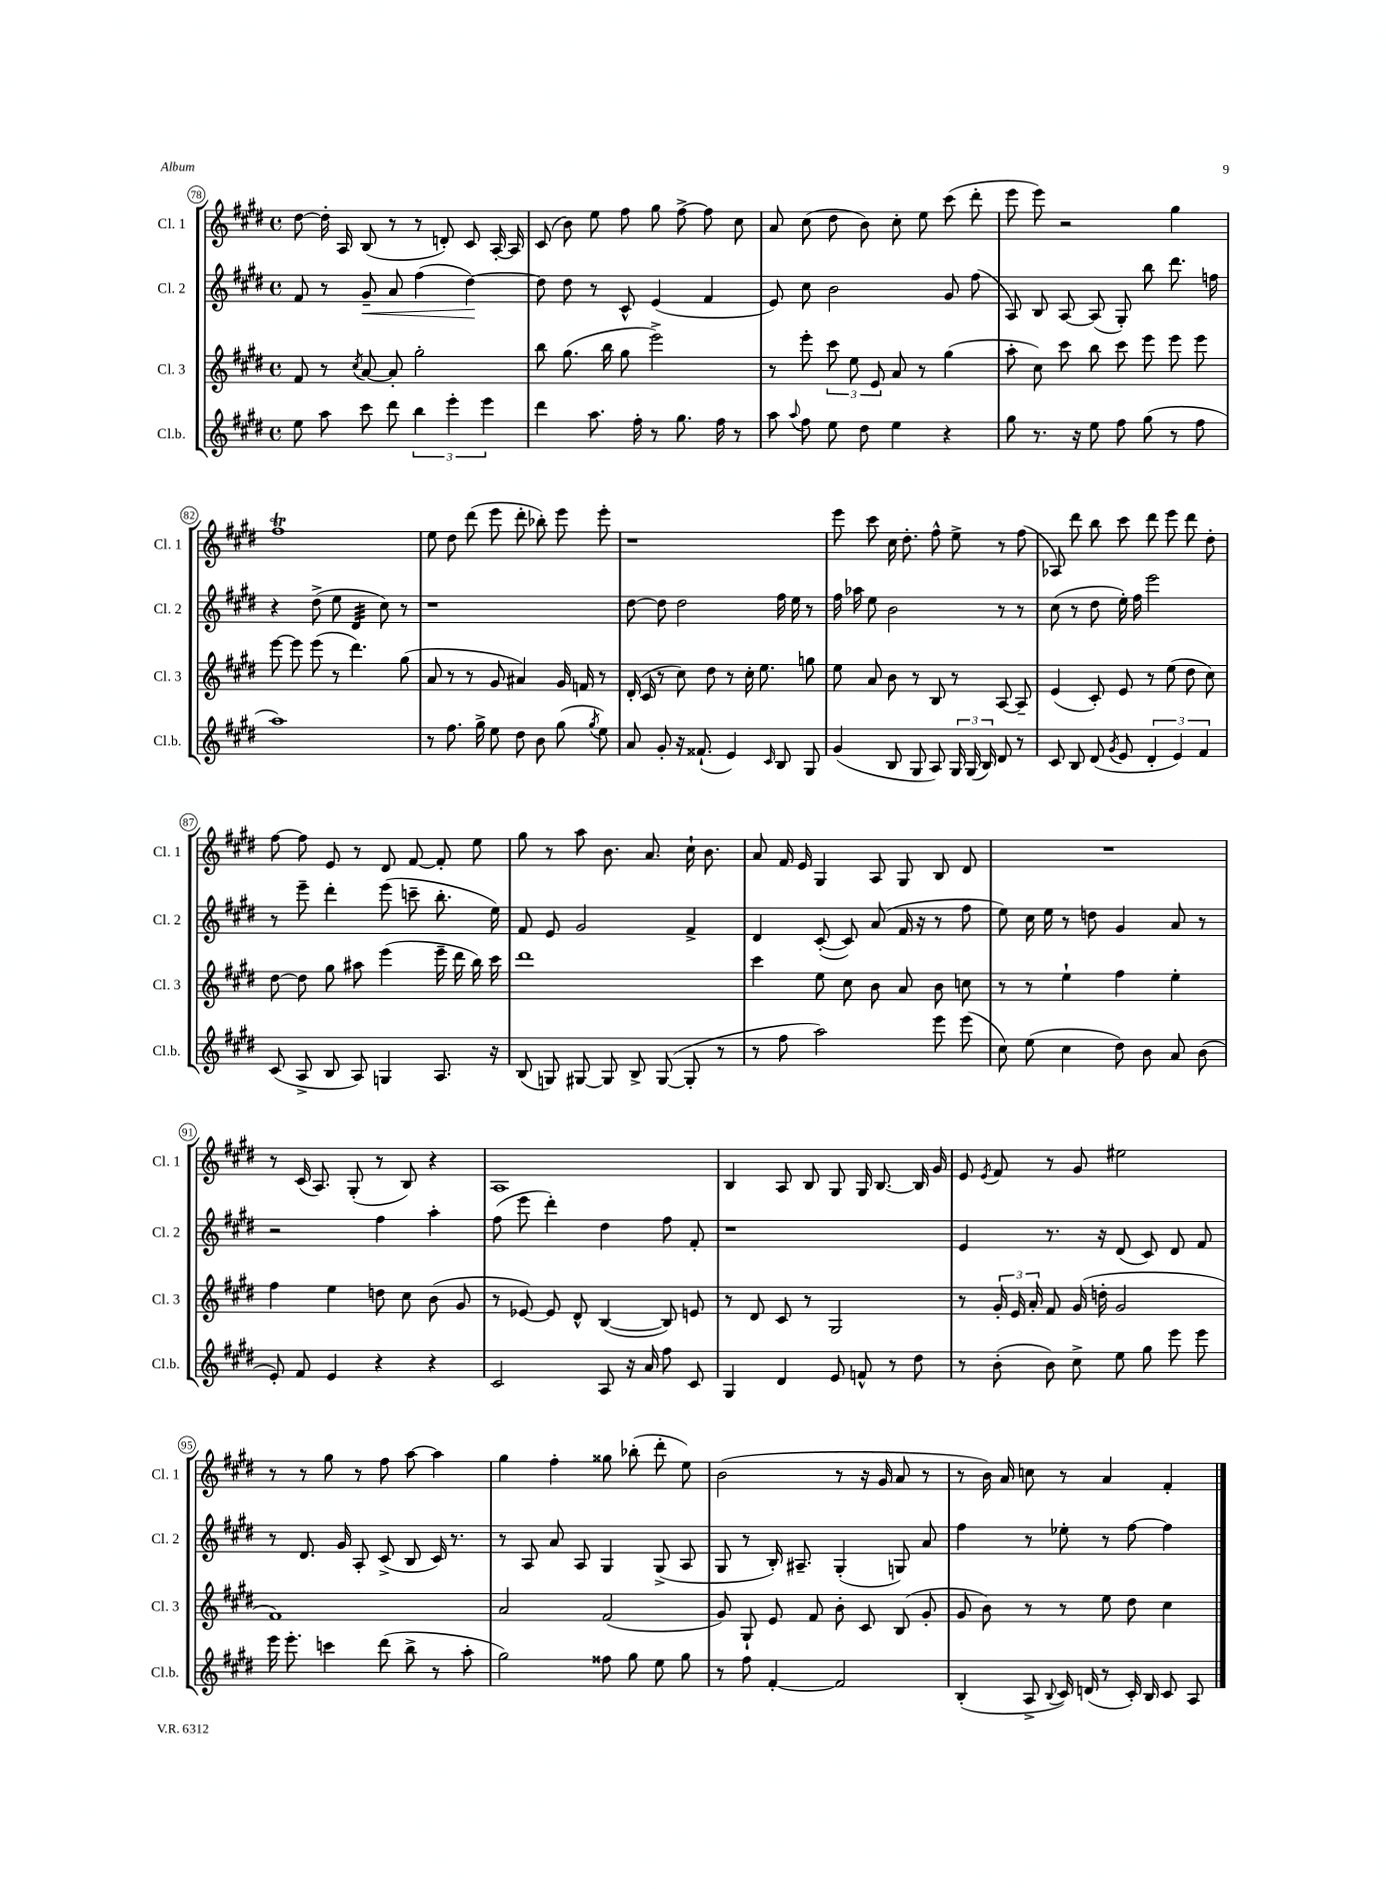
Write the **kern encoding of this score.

**kern	**kern	**kern	**dynam	**kern
*part4	*part3	*part2	*part2	*part1
*staff4	*staff3	*staff2	*staff2	*staff1
*I"Cl.b.	*I"Cl. 3	*I"Cl. 2	*	*I"Cl. 1
*I'Cl.b.	*I'Cl. 3	*I'Cl. 2	*	*I'Cl. 1
*clefG2	*clefG2	*clefG2	*	*clefG2
*k[f#c#g#d#]	*k[f#c#g#d#]	*k[f#c#g#d#]	*	*k[f#c#g#d#]
*M4/4	*M4/4	*M4/4	*	*M4/4
*met(c)	*met(c)	*met(c)	*	*met(c)
=78	=78	=78	=78	=78
8ee\	8f#/	8f#/	.	[8dd#\
8aa\	8r	8r	.	16dd#'\]
.	.	.	.	16A/
.	8qcc#/	.	.	.
!	!	!	!LO:HP:b	!
8ccc#\	[8a/	8g#~/	<	(8B/
8ddd#\	8a'/]	8a/	.	8r
6bb\	2gg#'\	(4ff#\	.	8r
.	.	.	.	8dn'/)
6eee'\	.	.	.	.
.	.	[4dd#\)	.	8c#/
6eee\	.	.	.	.
.	.	.	.	[16A'/
.	.	.	.	16A/]
.	.	.	[	.
=79	=79	=79	=79	=79
4ddd#\	8bb\	8dd#\]	.	(8c#/
.	(8.gg#\	8dd#\	.	8b\)
8.aa\	.	8r	.	8ee\
.	16bb\	.	.	.
.	8gg#\	8c#^^/	.	8ff#\
16ff#'\	.	.	.	.
8r	2eee^\)	(4e/	.	8gg#\
8.gg#\	.	.	.	[8ff#^\
.	.	4f#/	.	8ff#\]
16ff#\	.	.	.	.
8r	.	.	.	8cc#\
=80	=80	=80	=80	=80
8aa\	8r	8e/)	.	8a/
8qqaa/	.	.	.	.
8ff#\	8eee'\	8cc#\	.	(8cc#\
8ee\	12ccc#\	2b\	.	8dd#\
.	12ee\	.	.	.
8dd#\	.	.	.	8b\)
.	12e/	.	.	.
4ee\	8a/	.	.	8cc#'\
.	8r	.	.	8ee\
4r	(4gg#\	8g#/	.	(8ccc#\
.	.	(8ff#\	.	8ddd#'\
=81	=81	=81	=81	=81
8gg#\	8aa'\	8A/)	.	8eee\
8.r	8cc#\)	8B/	.	8eee\)
.	8ccc#\	[8A/	.	2r
16r	.	.	.	.
8ee\	8bb\	(8A/]	.	.
8ff#\	8ccc#\	8G#'/)	.	.
(8gg#\	8eee\	8bb\	.	.
8r	8eee\	8.ddd#\	.	4gg#\
8ff#\	8eee\	.	.	.
.	.	16ffn\	.	.
!!LO:LB:g=z
=82	=82	=82	=82	=82
1aa)	[8eee\	4r	.	1ff#T
.	8eee\]	.	.	.
.	(8eee\	(8dd#^\	.	.
.	8r	8ee\	.	.
*	*	*tremolo	*	*
.	4.ddd#\)	32d#/LLL	.	.
.	.	32d#/	.	.
.	.	32d#/	.	.
.	.	32d#/	.	.
.	.	32d#/	.	.
.	.	32d#/	.	.
.	.	32d#/	.	.
.	.	32d#/JJJ	.	.
*	*	*Xtremolo	*	*
.	.	8cc#\)	.	.
.	(8gg#\	8r	.	.
=83	=83	=83	=83	=83
8r	8a/	1r	.	8ee\
8.ff#\	8r	.	.	8dd#\
.	8r	.	.	(8ddd#\
16gg#^\	.	.	.	.
8ee\	8g#/	.	.	8eee\
8dd#\	4a#X/)	.	.	8ddd#'\
8b\	.	.	.	8bb-X'\)
(8gg#\	16g#/	.	.	8eee\
.	16fn/	.	.	.
8qgg#/	.	.	.	.
8ee\)	8r	.	.	8eee'\
=84	=84	=84	=84	=84
8a/	(16d#'/	[8dd#\	.	1r
.	16c#/	.	.	.
8g#'/	8r	8dd#\]	.	.
16r	8cc#\)	2dd#\	.	.
(8.f##X`/	.	.	.	.
.	8dd#\	.	.	.
4e/)	8r	.	.	.
.	16cc#'\	.	.	.
.	8.ee\	.	.	.
16qqc#/	.	.	.	.
8B/	.	16ff#\	.	.
.	.	16ee\	.	.
8G#/	8ggn\	8r	.	.
=85	=85	=85	=85	=85
(4g#/	8ee\	16ff#\	.	8eee\
.	.	16aa-X\	.	.
.	8a/	8ee\	.	8ccc#\
8B/	8b\	2b\	.	16cc#\
.	.	.	.	8.dd#'\
8G#/	8r	.	.	.
8A/)	8B/	.	.	8ff#^^\
24G#/	8r	.	.	8ee^\
(24G#/	.	.	.	.
24B/)	.	.	.	.
8d#/	[8A/	8r	.	8r
8r	8A~/]	8r	.	(8ff#\
=86	=86	=86	=86	=86
8c#/	(4e/	(8cc#\	.	8A-X/)
8B/	.	8r	.	8ddd#\
(8d#/	8c#'/)	8dd#\	.	8bb\
8qg#/	.	.	.	.
8e/	8e/	16ee'\)	.	8ccc#\
.	.	16ff#\	.	.
6d#'/	8r	2eee\	.	8ddd#\
.	(8ee\	.	.	8eee\
6e/)	.	.	.	.
.	8dd#\	.	.	8ddd#\
6f#/	.	.	.	.
.	8cc#\)	.	.	8dd#'\
!!LO:LB:g=z
=87	=87	=87	=87	=87
(8c#/	[8dd#\	8r	.	[8ff#\
8A^/	8dd#\]	8eee~\	.	8ff#\]
8B/	8gg#\	4ddd#'\	.	8e/
8A/)	8aa#X\	.	.	8r
4Gn/	(4eee\	(8eee\	.	8d#/
.	.	8cccn~\	.	[8f#/
8.A/	16eee~\	8.bb'\	.	8f#'/]
.	16ddd#\	.	.	.
.	16bb\)	.	.	8ee\
16r	16ccc#\	16ee\)	.	.
=88	=88	=88	=88	=88
(8B/	1ddd#	8f#/	.	8gg#\
8Gn/)	.	8e/	.	8r
[8G#X/	.	2g#/	.	8aa\
8G#/]	.	.	.	8.b\
8B^/	.	.	.	.
.	.	.	.	8.a/
([8G#/	.	.	.	.
8G#'/]	.	4f#^/	.	16cc#`\
.	.	.	.	8.b\
8r	.	.	.	.
=89	=89	=89	=89	=89
8r	4ccc#\	4d#/	.	8a/
8ff#\	.	.	.	16f#/
.	.	.	.	16e/
2aa\)	8ee\	([8c#'/	.	4G#/
.	8cc#\	8c#/])	.	.
.	8b\	(8a/	.	8A/
.	8a/	16f#/	.	8G#/
.	.	16r	.	.
8eee\	8b\	8r	.	8B/
(8eee\	8ccn\	8ff#\	.	8d#/
=90	=90	=90	=90	=90
8cc#\)	8r	8ee\)	.	1r
(8ee\	8r	16cc#\	.	.
.	.	16ee\	.	.
4cc#\	4ee`\	8r	.	.
.	.	8ddn\	.	.
8dd#\)	4ff#\	4g#/	.	.
8b\	.	.	.	.
8a/	4ee'\	8a/	.	.
(8b\	.	8r	.	.
!!LO:LB:g=z
=91	=91	=91	=91	=91
8e'/)	4ff#\	2r	.	8r
8f#/	.	.	.	(16c#/
.	.	.	.	8.A/)
4e/	4ee\	.	.	.
.	.	.	.	(8G#'/
4r	8ddn\	4ff#\	.	8r
.	8cc#\	.	.	8B/)
4r	(8b\	4aa'\	.	4r
.	8g#/	.	.	.
=92	=92	=92	=92	=92
2c#/	8r	(8ff#\	.	1A
.	[8e-X/)	8eee\	.	.
.	8e-/]	4ddd#'\)	.	.
.	8d#^^/	.	.	.
8A/	([4B/	4dd#\	.	.
16r	.	.	.	.
16a/	.	.	.	.
8ff#\	8B/])	8ff#\	.	.
8c#/	8en/	8f#'/	.	.
=93	=93	=93	=93	=93
4G#/	8r	1r	.	4B/
.	8d#/	.	.	.
4d#/	8c#/	.	.	8A/
.	8r	.	.	8B/
8e/	2G#/	.	.	8G#/
8fn^^/	.	.	.	16G#/
.	.	.	.	[8.B/
8r	.	.	.	.
8dd#\	.	.	.	16B/]
.	.	.	.	16g#/
=94	=94	=94	=94	=94
8r	8r	4e/	.	8e/
.	.	.	.	8qe/
(8b'\	24g#'/	.	.	8f#/
.	24e/	.	.	.
.	24a'/	.	.	.
8b\)	8f#/	8.r	.	8r
8cc#^\	(16g#/	.	.	8g#/
.	16ddn'\	16r	.	.
8ee\	2g#/	(8d#/	.	2ee#X\
8gg#\	.	8c#/)	.	.
8eee\	.	8d#/	.	.
8eee\	.	8f#/	.	.
!!LO:LB:g=z
=95	=95	=95	=95	=95
16eee\	1f#)	8r	.	8r
8.eee'\	.	.	.	.
.	.	8.d#/	.	8r
4cccn\	.	.	.	8gg#\
.	.	16g#/	.	.
.	.	8A'/	.	8r
(8ddd#\	.	(8c#^/	.	8ff#\
8bb^\	.	8B/	.	[8aa\
8r	.	16c#/)	.	4aa\]
.	.	8.r	.	.
8aa'\	.	.	.	.
=96	=96	=96	=96	=96
2gg#\)	2a/	8r	.	4gg#\
.	.	8A/	.	.
.	.	8a/	.	4ff#'\
.	.	8A/	.	.
8ff##X\	(2f#/	4G#/	.	8gg##X\
8gg#\	.	.	.	(8bb-X'\
8ee\	.	(8G#^/	.	8ddd#'\
8gg#\	.	8A/	.	8ee\)
=97	=97	=97	=97	=97
8r	8g#/)	8G#/	.	(2b\
8ff#\	8G#`/	8r	.	.
[4f#'/	8e/	16B'/)	.	.
.	.	8.A#X~/	.	.
.	8f#/	.	.	.
2f#/]	8b'\	(4G#'/	.	8r
.	8c#/	.	.	16r
.	.	.	.	16g#/
.	(8B/	8Gn/)	.	8a/
.	8g#'/	8a/	.	8r
=98	=98	=98	=98	=98
(4B'/	8g#/	4ff#\	.	8r
.	8b\)	.	.	16b\)
.	.	.	.	16a/
8A^/	8r	8r	.	8ccn\
8qqB/	.	.	.	.
16c#/)	8r	8ee-X'\	.	8r
(16dn/	.	.	.	.
8r	8ee\	8r	.	4a/
16c#'/)	8dd#\	[8ff#\	.	.
16B/	.	.	.	.
8c#/	4cc#\	4ff#\]	.	4f#'/
8A/	.	.	.	.
==	==	==	==	==
*-	*-	*-	*-	*-
